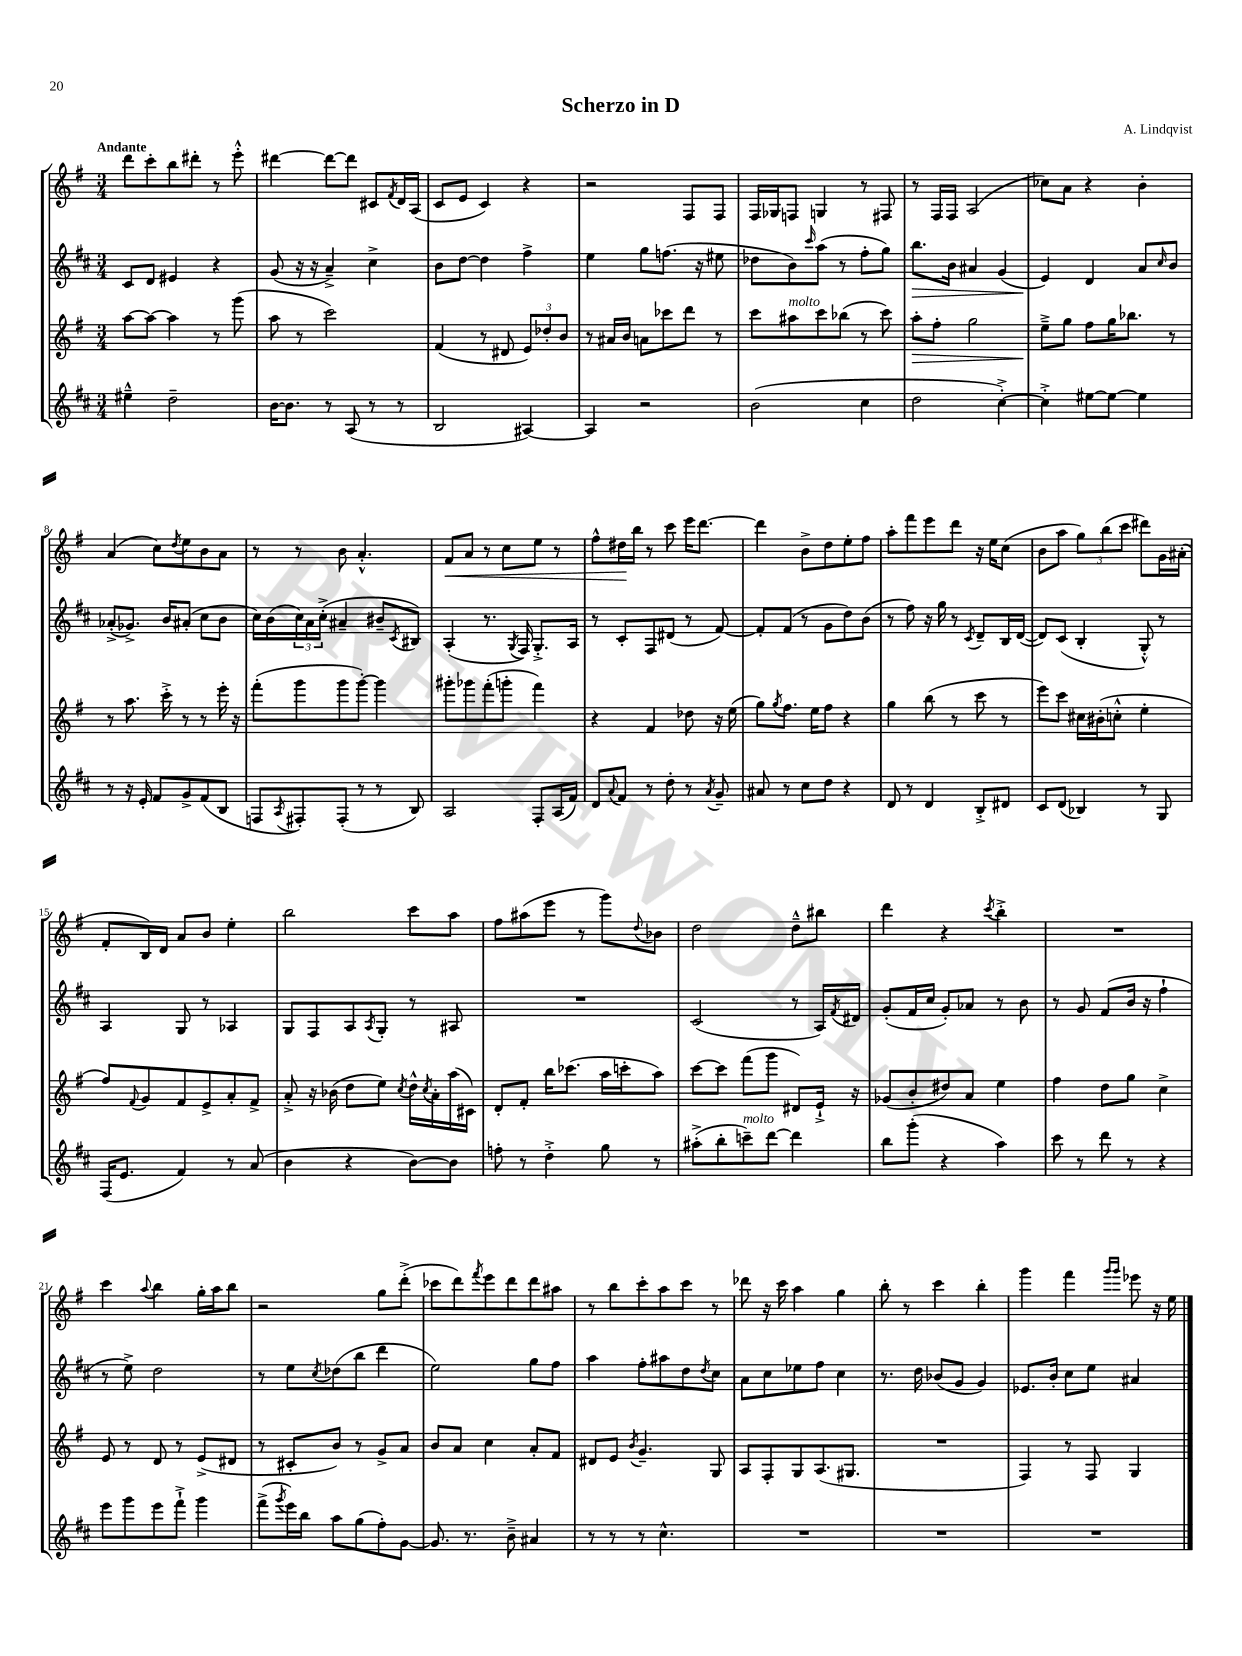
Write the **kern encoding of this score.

**kern	**kern	**kern	**kern
*staff4	*staff3	*staff2	*staff1
*clefG2	*clefG2	*clefG2	*clefG2
*k[f#c#]	*k[f#]	*k[f#c#]	*k[f#]
*M3/4	*M3/4	*M3/4	*M3/4
4ee#~^^	[8aa	8c#	8ddd
.	8aa_	8d	8ccc'
2dd~	4aa]	4e#	8bb
.	.	.	8ddd#'
.	8r	4r	8r
.	(8ggg	.	8eee'^^
=	=	=	=
[16b	8aa	(8g	[4ddd#
8.b]	.	.	.
.	8r	16r	.
.	.	16r	.
8r	2ccc)	4a~^)	8ddd#_
(8A	.	.	8ddd#]
8r	.	4cc#^	8c#
.	.	.	8qf#
8r	.	.	16d
.	.	.	(16A
=	=	=	=
2B	(4f#	8b	8c
.	.	[8dd	8e
.	8r	4dd]	4c)
.	8d#	.	.
[4A#)	12e)	4ff#^	4r
.	12dd-'	.	.
.	12b	.	.
=	=	=	=
4A#]	8r	4ee	2r
.	16a#	.	.
.	16b	.	.
2r	8a	8gg	.
.	8ccc-	(8.ff	.
.	8ddd	.	8F#
.	.	16r	.
.	8r	8ee#	8F#
=	=	=	=
(2b	8ccc	8dd-	16F#
.	.	.	16G-
.	8aa#	8b)	8F
.	.	16qqccc#	.
.	8ccc	(8aa	4G
.	(8bb-	8r	.
4cc#	8r	8ff#'	8r
.	8ccc)	8gg)	8F#
=	=	=	=
2dd	8aa'	8.bb	8r
.	8ff#'	.	16F#
.	.	16b	16F#
.	2gg	4a#	(2A
[4cc#'^)	.	(4g	.
=	=	=	=
4cc#'^]	8ee~^	4e)	8cc-)
.	8gg	.	8a
[8ee#	8ff#	4d	4r
8ee#_	16gg	.	.
.	8.bb-	.	.
4ee#]	.	8a	4b'
.	.	16qqcc#	.
.	8r	8b	.
=	=	=	=
8r	8r	(8a-'^	(4a
16r	8.aa	8.g-^)	.
16e'	.	.	.
8f#	.	.	8cc)
.	16ccc'^	16b	.
.	.	.	8qdd
8g^	8r	(8a#'	8ee
(8f#	8r	8cc#	8b
8B	16eee'	8b	8a
.	16r	.	.
=	=	=	=
8F	(8fff#'	16cc#)	8r
.	.	(16b	.
8qA	.	.	.
8F#')	8ggg	24cc#)	8r
.	.	24a	.
.	.	(24cc#'^	.
(8F#'	8ggg	4a#~	8b
8r	[8ggg')	.	4.a'^^
8r	4ggg]	8b#~	.
.	.	8qc#	.
8B)	.	8B#)	.
=	=	=	=
2A	8ggg#'	(4A'	8f#
.	8ggg-	.	8a
.	(8fff#'	8.r	8r
.	8ggg'	.	8cc
.	.	8qG	.
.	.	16F#)	.
8F#'	4fff#)	8.G'^	8ee
(16A	.	.	8r
16f#)	.	16A	.
=	=	=	=
8d	4r	8r	8ff#^^
8qqa	.	.	.
8f#	.	8c#'	16dd#
.	.	.	16bb
8r	4f#	8F#	8r
8dd'	.	(8d#	8ccc
8r	8dd-	8r	16eee
.	.	.	[8.ddd
8qa	.	.	.
8g~	16r	[8f#)	.
.	(16ee	.	.
=	=	=	=
8a#	8gg)	8f#']	4ddd]
.	8qgg	.	.
8r	8.ff#	(8f#	.
8cc#	.	8r	8b^
.	16ee	.	.
8dd	8ff#	8g	8dd
4r	4r	8dd)	8ee'
.	.	(8b	8ff#
=	=	=	=
8d	4gg	8r	8aa'
8r	.	8ff#)	8fff#
4d	(8bb	16r	8eee
.	.	16gg	.
.	8r	8r	8ddd
.	.	8qc#	.
8B'^	8ccc	8d~	16r
.	.	.	16ee
8d#	8r	16B	(8cc
.	.	([16d	.
=	=	=	=
8c#	8eee)	8d])	8b
(8d	8ccc	(8c#	8aa
4B-)	16cc#	4B'	12gg)
.	(16b#'	.	.
.	.	.	(12bb
.	8cc'^^	.	.
.	.	.	12ccc
8r	4ee'	8G'^^)	8ddd#)
8G	.	8r	16g
.	.	.	(16a#'
=	=	=	=
(16F#	8ff#)	4A	8f#'
8.e	.	.	.
.	8qqf#	.	.
.	8g	.	16B)
.	.	.	16d
4f#)	8f#	8G	8a
.	8e^	8r	8b
8r	8a'	4A-	4ee'
(8a	8f#^	.	.
=	=	=	=
4b	8a'^	8G	2bb
.	16r	8F#	.
.	(16b-	.	.
4r	8dd	8A	.
.	.	8qA	.
.	8ee)	8G'	.
.	8qcc	.	.
[8b)	16dd^^	8r	8ccc
.	8qcc	.	.
.	16a'	.	.
8b]	(16aa	8A#	8aa
.	16c#)	.	.
=	=	=	=
8ff'	8d'	2.r	8ff#
8r	8f#'	.	(8aa#
4dd'^	16bb	.	8eee
.	(8.ccc-	.	.
.	.	.	8r
8gg	16aa	.	8ggg)
.	16ccc'	.	.
.	.	.	8qqdd
8r	8aa)	.	8b-
=	=	=	=
(8aa#'^	[8ccc	(2c#	2dd
8bb'	8ccc]	.	.
8ccc~)	(8fff#	.	.
[8ddd	8ggg	.	.
4ddd]	8d#)	8r	8dd~^^
.	16e`^	16A)	8bb#
.	.	8qf#	.
.	16r	16d#	.
=	=	=	=
8bb	(8g-	(8g'	4ddd
(8ggg'	8b'	16f#	.
.	.	16cc#	.
4r	8dd#)	8g')	4r
.	8a	8a-	.
.	.	.	8qccc
4aa)	4ee	8r	4bb'^
.	.	8b	.
=	=	=	=
8ccc#	4ff#	8r	2.r
8r	.	8g	.
8ddd	8dd	(8f#	.
8r	8gg	16b	.
.	.	16r	.
4r	4cc^	4ff#`	.
=	=	=	=
8eee	8e	8r	4ccc
8ggg	8r	8ee^)	.
.	.	.	8qqaa
8eee	8d	2dd	4bb
8fff#`^	8r	.	.
4ggg	(8e^	.	16gg'
.	.	.	16aa
.	8d#	.	8bb
=	=	=	=
(8fff#^	8r	8r	2r
8qggg	.	.	.
16eee)	8c#'	8ee	.
16bb	.	.	.
.	.	8qcc#	.
8aa	8b)	(8dd-	.
(8gg	8r	8bb	.
8ff#')	8g^	4ddd	8gg
[8g	8a	.	(8ddd'^
=	=	=	=
8.g]	8b	2ee)	8ccc-
.	8a	.	8ddd)
8.r	.	.	.
.	.	.	8qfff#
.	4cc	.	8eee
8b~^	.	.	8ddd
4a#	8a'	8gg	8ddd
.	8f#	8ff#	8aa#
=	=	=	=
8r	8d#	4aa	8r
8r	8e	.	8bb
.	8qb	.	.
8r	4.g~	8ff#'	8ccc'
4.cc#^^	.	8aa#	8aa
.	.	8dd	8ccc
.	.	8qdd	.
.	8G	8cc#	8r
=	=	=	=
2.r	8A	8a	8ddd-
.	8F#'	8cc#	16r
.	.	.	16ccc
.	8G	8ee-	4aa
.	(8.A	8ff#	.
.	.	4cc#	4gg
.	8.G#	.	.
=	=	=	=
2.r	2.r	8.r	8bb'
.	.	.	8r
.	.	16dd	.
.	.	(8b-	4ccc
.	.	8g	.
.	.	4g)	4bb'
=	=	=	=
2.r	4F#)	8.e-	4ggg
.	.	16b'	.
.	8r	8cc#	4fff#
.	8F#	8ee	.
.	.	.	16qqggg
.	.	.	16qqggg
.	4G	4a#	8eee-
.	.	.	16r
.	.	.	16ee
==	==	==	==
*-	*-	*-	*-
